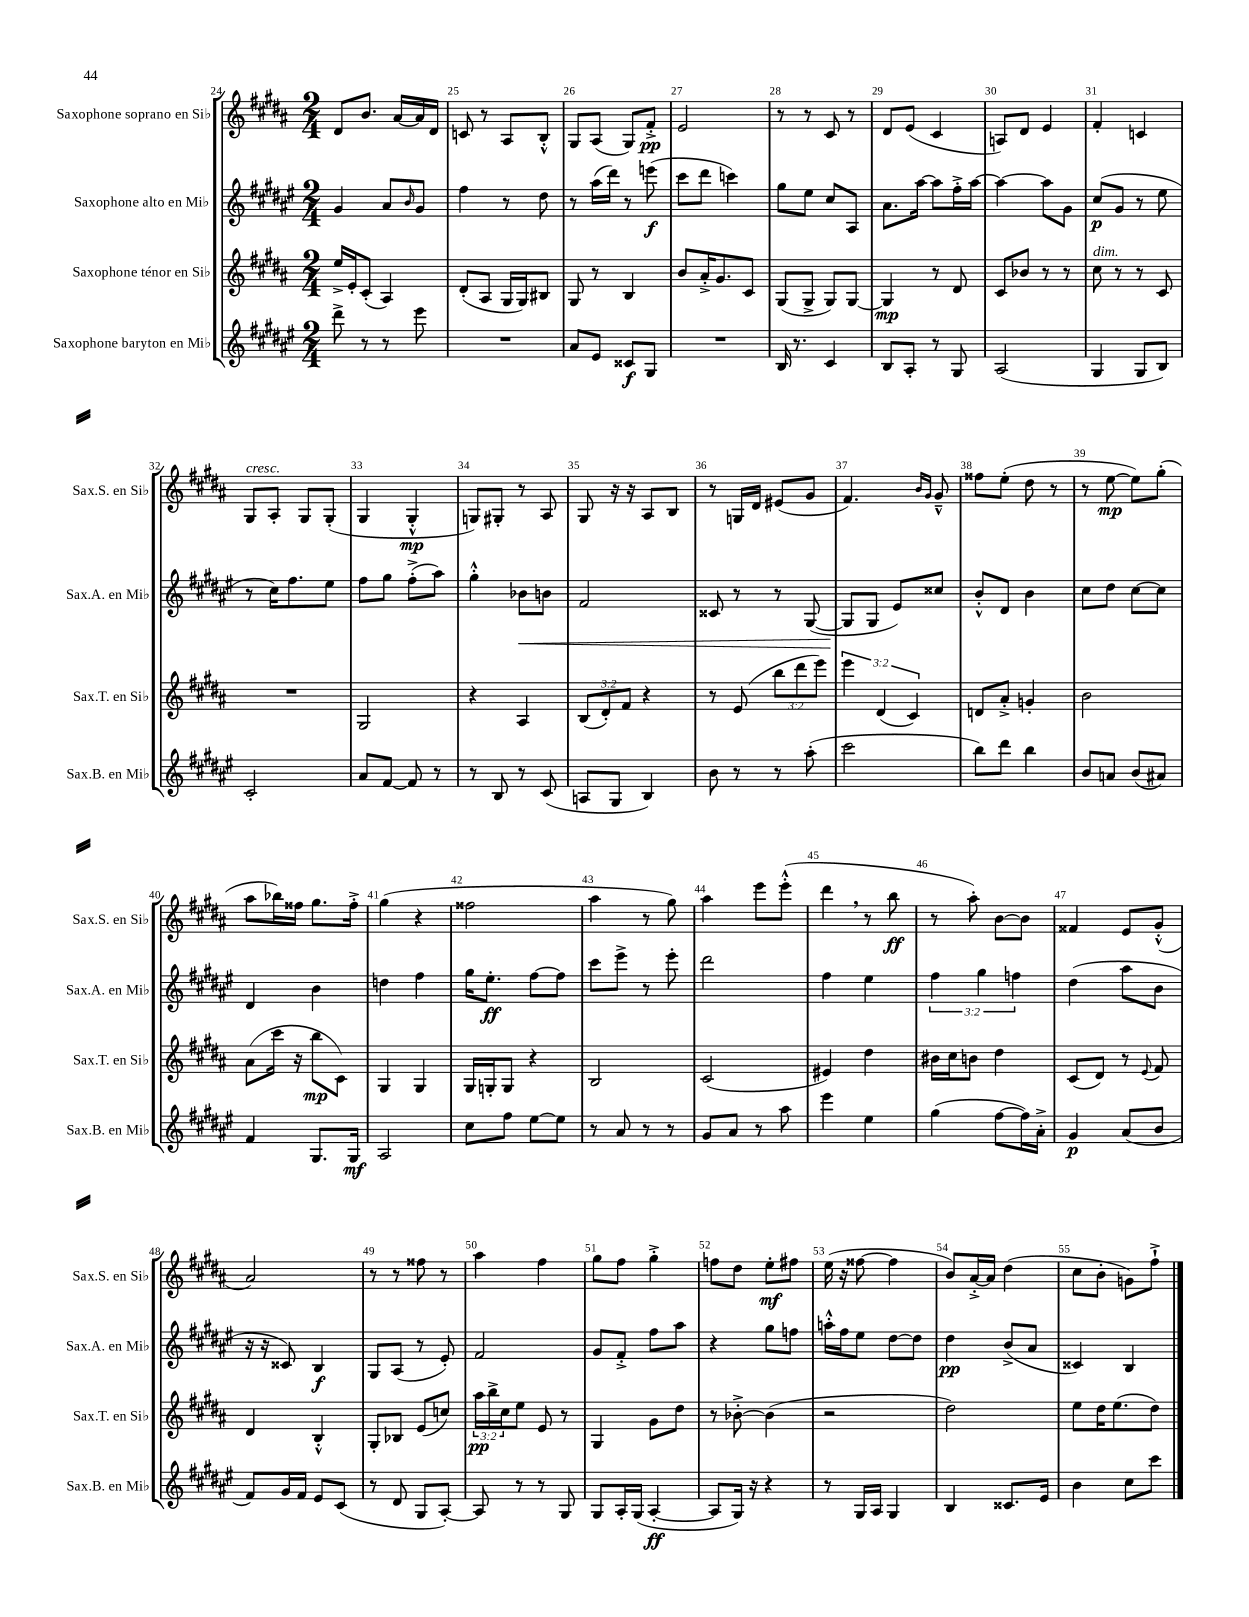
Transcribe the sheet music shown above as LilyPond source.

<<
\new StaffGroup <<
\new Staff = "s0" \with { instrumentName = "Saxophone soprano en Sib" shortInstrumentName = "Sax.S. en Sib" } {
    \clef treble \key b \major \numericTimeSignature \time 2/4
    dis'8 b'8. ais'16~ ais'16 dis'16 |
    c'8 r8 ais8 b8-.-^ |
    gis8 ais8( gis8) fis'8-.->\pp |
    e'2 |
    r8 r8 cis'8 r8 |
    dis'8 e'8( cis'4 |
    a8) dis'8 e'4 |
    fis'4-. c'4 |
    gis8^\markup { \italic "cresc." } ais8-. gis8 gis8-.( |
    gis4 gis4-.-^\mp |
    g8) gis8-. r8 ais8 |
    gis8 r16 r16 ais8 b8 |
    r8 g16 dis'16 eis'8( gis'8 |
    fis'4.) \grace { b'16 gis'16 } gis'8---^ |
    fisis''8 e''8-.( dis''8 r8 |
    r8 e''8~\mp e''8) gis''8-.( |
    ais''8 bes''16) fisis''16 gis''8. fisis''16-.-> |
    gis''4( r4 |
    fisis''2 |
    ais''4 r8 gis''8) |
    ais''4 e'''8 e'''8-.-^( |
    dis'''4 \breathe r8 b''8\ff |
    r8 ais''8-.) b'8~ b'8 |
    fisis'4 e'8 gis'8-.-^( |
    ais'2) |
    r8 r8 fisis''8 r8 |
    ais''4 fis''4 |
    gis''8 fis''8 gis''4-.-> |
    f''8 dis''8 e''8-.\mf fis''8 |
    e''16( r16 fisis''8~ fisis''4 |
    b'8) ais'16~-.-> ais'16 dis''4( |
    cis''8 b'8-. g'8) fis''8-!-> \bar "|." |
}
\new Staff = "s1" \with { instrumentName = "Saxophone alto en Mib" shortInstrumentName = "Sax.A. en Mib" } {
    \clef treble \key fis \major \numericTimeSignature \time 2/4 \override Staff.TupletNumber.text = #tuplet-number::calc-fraction-text
    gis'4 ais'8 \grace { b'16 } gis'8 |
    fis''4 r8 dis''8 |
    r8 ais''16( dis'''16) r8 e'''8\f( |
    cis'''8 dis'''8 c'''4) |
    gis''8 eis''8 cis''8 ais8 |
    ais'8. ais''16~ ais''8 fis''16-.-> ais''16~ |
    ais''4~ ais''8 gis'8 |
    cis''8\p( gis'8 r8 eis''8 |
    r8 cis''16) fis''8. eis''8 |
    fis''8 gis''8 fis''8-.->( ais''8) |
    gis''4-.-^ bes'8\< b'8 |
    fis'2 |
    cisis'8 r8 r8 gis8~( |
    gis8\! gis8 eis'8) cisis''8 |
    b'8-.-^ dis'8 b'4 |
    cis''8 dis''8 cis''8~ cis''8 |
    dis'4 b'4 |
    d''4 fis''4 |
    gis''16 eis''8.-.\ff fis''8~ fis''8 |
    cis'''8 eis'''8-> r8 eis'''8-. |
    dis'''2 |
    fis''4 eis''4 |
    \tuplet 3/2 { fis''4 gis''4 f''4 } |
    dis''4( ais''8 b'8 |
    r16 r16 cisis'8) b4\f |
    gis8 ais8( r8 eis'8-.) |
    fis'2 |
    gis'8 fis'8-.-> fis''8 ais''8 |
    r4 gis''8 f''8 |
    a''16-.-^ fis''16 eis''8 dis''8~ dis''8 |
    dis''4\pp b'8->( ais'8 |
    cisis'4) b4 \bar "|." |
}
\new Staff = "s2" \with { instrumentName = "Saxophone ténor en Sib" shortInstrumentName = "Sax.T. en Sib" } {
    \clef treble \key b \major \numericTimeSignature \time 2/4 \override Staff.TupletNumber.text = #tuplet-number::calc-fraction-text
    e''16-> e'16-. cis'8-.( ais4) |
    dis'8-.( ais8 gis16 gis16) bis8 |
    gis8 r8 b4 |
    b'8 ais'16-.-> gis'8. cis'8 |
    gis8( gis8-> gis8) gis8~ |
    gis4\mp r8 dis'8 |
    cis'8 bes'8 r8 r8 |
    cis''8^\markup { \italic "dim." } r8 r8 cis'8 |
    R2 |
    gis2 |
    r4 ais4 |
    \tuplet 3/2 { b8( dis'8-.) fis'8 } r4 |
    r8 e'8( \tuplet 3/2 { b''8 dis'''8 e'''8) } |
    \tuplet 3/2 { e'''4 dis'4( cis'4) } |
    d'8 ais'8-.-> g'4-. |
    b'2 |
    ais'8( cis'''16 r16 b''8\mp cis'8) |
    gis4 gis4 |
    gis16 g16-. g8 r4 |
    b2 |
    cis'2( |
    eis'4) dis''4 |
    bis'16 cis''16 b'8 dis''4 |
    cis'8( dis'8) r8 \appoggiatura { e'8 } fis'8 |
    dis'4 b4-.-^ |
    gis8-. bes8 e'8( c''8) |
    \tuplet 3/2 { ais''16\pp b''16-> cis''16 } e''8 e'8 r8 |
    gis4 gis'8 dis''8 |
    r8 bes'8~-.-> bes'4( |
    r2 |
    dis''2) |
    e''8 dis''16 e''8.( dis''8) \bar "|." |
}
\new Staff = "s3" \with { instrumentName = "Saxophone baryton en Mib" shortInstrumentName = "Sax.B. en Mib" } {
    \clef treble \key fis \major \numericTimeSignature \time 2/4
    dis'''8-> r8 r8 eis'''8 |
    R2 |
    ais'8 eis'8 cisis'8\f gis8 |
    R2 |
    b16 r8. cis'4 |
    b8 ais8-. r8 gis8 |
    ais2( |
    gis4 gis8 b8) |
    cis'2-. |
    ais'8 fis'8~ fis'8 r8 |
    r8 b8 r8 cis'8( |
    a8 gis8 b4) |
    b'8 r8 r8 ais''8-.( |
    cis'''2 |
    b''8) dis'''8 b''4 |
    b'8 a'8 b'8( ais'8) |
    fis'4 gis8. gis16\mf |
    ais2 |
    cis''8 fis''8 eis''8~ eis''8 |
    r8 ais'8 r8 r8 |
    gis'8 ais'8 r8 ais''8 |
    eis'''4 eis''4 |
    gis''4( fis''8~ fis''16) ais'16-.-> |
    gis'4\p ais'8( b'8 |
    fis'8) gis'16 fis'16 eis'8 cis'8( |
    r8 dis'8 gis8 ais8~-.) |
    ais8 r8 r8 gis8 |
    gis8 ais16-. gis16( ais4~-.\ff |
    ais8 gis16) r16 r4 |
    r8 gis16 ais16 gis4 |
    b4 cisis'8. eis'16 |
    b'4 cis''8 cis'''8 \bar "|." |
}
>>
>>
\layout { \context { \Score currentBarNumber = #24 \override BarNumber.break-visibility = ##(#f #t #t) barNumberVisibility = #all-bar-numbers-visible } }
